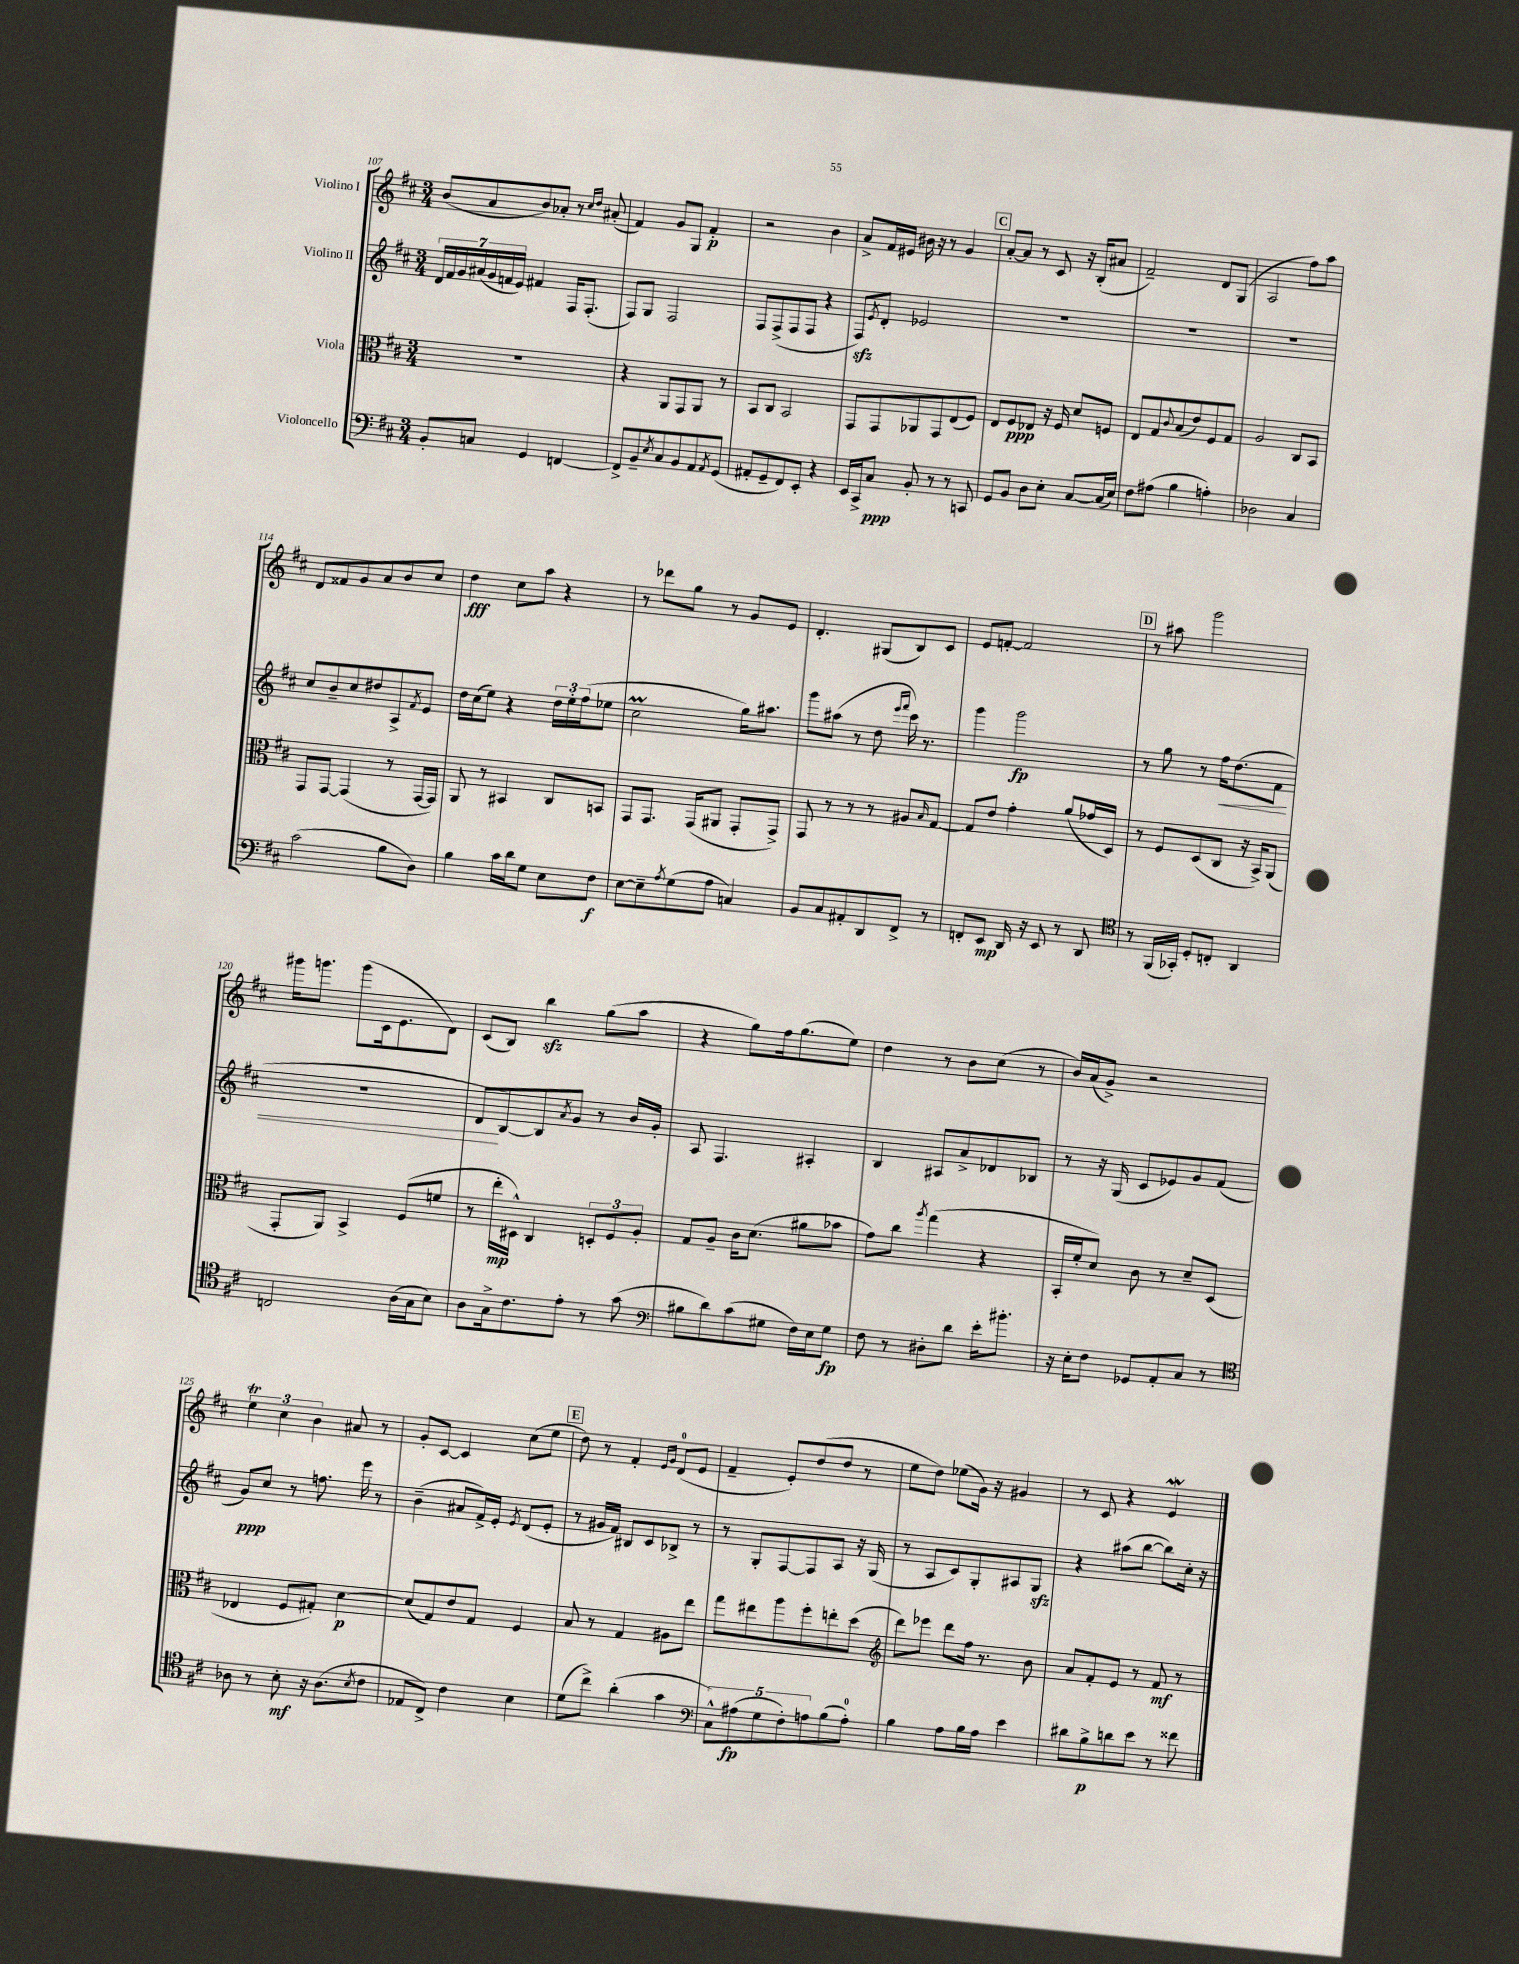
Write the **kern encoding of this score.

**kern	**kern	**kern	**kern
*staff4	*staff3	*staff2	*staff1
*clefF4	*clefC3	*clefG2	*clefG2
*k[f#c#]	*k[f#c#]	*k[f#c#]	*k[f#c#]
*M3/4	*M3/4	*M3/4	*M3/4
8BB'	2.r	28d	(8b
.	.	28f#	.
.	.	28g	.
.	.	(28a#	.
8C	.	.	8a
.	.	28g	.
.	.	28f	.
.	.	28e)	.
4GG	.	4f#	8b)
.	.	.	8a-'
[4FF	.	16F#	8r
.	.	(8.F#'	.
.	.	.	16qqcc#
.	.	.	16qqdd
.	.	.	(8a#'
=	=	=	=
8FF^]	4r	8F#)	4f#)
8BB~	.	8G	.
8qE	.	.	.
8C#	8AA	2F#	8g
8BB	8GG	.	8G
8AA	8AA	.	4f#'
8qAA	.	.	.
(8GG	8r	.	.
=	=	=	=
8AA#'	8BB	8F#	2r
8GG~	8C#	(8F#^	.
8FF#)	2BB	8F#	.
8EE'	.	8F#	.
4r	.	4r	4b
=	=	=	=
16EE	8GG	8F#)	8a^
16CC#^	.	.	.
.	.	8qe	.
8C#	8GG	8d'	16f#
.	.	.	16e#
8BB'	8AA-	2e-	16b#
.	.	.	16r
8r	8GG	.	8r
8r	(8E	.	4g
8CC	8F#)	.	.
=	=	=	=
8GG	8E	2.r	[8a'
8BB	8F#	.	8a]
8D	8E-	.	8r
8E'	16r	.	8c#
.	16F#	.	.
[8C#	8d	.	16r
.	.	.	(16B'
(16C#]	8F	.	8a#
16E)	.	.	.
=	=	=	=
8F#	8E	2.r	2f#~)
(8A#	8G	.	.
.	8qqc#	.	.
4B	(8B	.	.
.	8e)	.	.
4A')	8F#	.	8d
.	8G	.	(8G
=	=	=	=
2D-	2A	2.r	2A
4C#	8C#	.	8ff#)
.	8BB	.	8aa
=	=	=	=
(2c#	8GG	8cc#	8d
.	[8GG	8b~	8f##
.	(4GG]	8cc#	8g
.	.	8dd#	8a
8B	8r	8A^	8b
.	.	8qf#	.
8D)	[16GG	8e	8cc#
.	16GG])	.	.
=	=	=	=
4B	8AA	16dd	4dd
.	.	(16cc#	.
.	8r	8ee)	.
16c#	4BB#	4r	8cc#
16d	.	.	.
8G	.	.	8aa
8E	8C#	24dd	4r
.	.	24ee'	.
.	.	(24ff#	.
8F#	8BB	8ee-	.
=	=	=	=
[8E	8GG	2cc#	8r
8E~]	8.GG	.	8ddd-
8qA	.	.	.
(8G	.	.	8gg
.	(16GG	.	.
8A	8AA#	.	8r
4C)	8GG'	16gg)	8g
.	.	8.aa#	.
.	8GG^)	.	8e
=	=	=	=
8BB	8GG	8ggg	4.d'
8C#	8r	(8aa#	.
8AA#'	8r	8r	.
8DD	8r	8dd	(8G#
.	.	16qqeee	.
.	.	16qqfff#	.
8FF#^	8A#	16ccc#)	8B)
.	.	8.r	.
.	16qqB	.	.
8r	[8G	.	8c#
=	=	=	=
8FF'	8G]	4ggg	8e
8EE	8e	.	[8f'
16DD	4g'	2ggg	2f]
16r	.	.	.
8EE	.	.	.
8r	(8a	.	.
8DD	16g-	.	.
.	16D)	.	.
=	=	=	=
*clefC4	*	*	*
8r	8r	8r	8r
(16FF#	8F#	8gg	8aa#
16GG-')	.	.	.
8D'	(8D	8r	2ggg
8C'	8C#	16ff#	.
.	.	(8.dd	.
4AA	16r	.	.
.	16BB^)	.	.
.	(8AA	8f#	.
=	=	=	=
2C	8GG'	2.r	16ggg#
.	.	.	8.ggg
.	8AA)	.	.
.	4BB^	.	(8ggg
.	.	.	16c#
.	.	.	8.e
(16A	(8F#	.	.
16G	.	.	.
8B)	8f	.	8d)
=	=	=	=
8A	8r	8d	(8c#
16G^	16ee'	[8B)	8B)
8.c#	16D#^^)	.	.
.	4C#	8B]	4bb
.	.	8qa	.
8e'	.	8g	.
8r	12D'	8r	(8gg
.	12F#	.	.
(8g	.	16b	8aa
.	12A'	.	.
.	.	16g'	.
=	=	=	=
*clefF4	*	*	*
8B#	8G	8A	4r
8d)	8A~	4.F#	.
(8c#	16c#	.	8gg)
.	(8.d	.	.
8G#	.	.	16ff#
.	.	.	(8.gg
16F#)	8a#	4A#'	.
16E	.	.	.
8G#	8b-	.	8ee)
=	=	=	=
8F#	8g)	4B	4dd
8r	8cc#	.	.
.	8qaa	.	.
8D#'	(4gg	8A#	8r
8d	.	8a^	8b
16e'	4r	8d-	(8cc#
8.b#'	.	.	.
.	.	8B-	8r
=	=	=	=
16r	16BB'	8r	16b)
16E'	16f#'	.	(16a
8F#	8d)	16r	8g^)
.	.	(16G	.
8GG-	8c#	8c#	2r
8AA'	8r	8e-)	.
8C#	8d~	8g	.
8r	(8D	(8f#	.
=	=	=	=
*clefC4	*	*	*
8A-	4E-	8g)	6ee
8r	.	8cc#	.
.	.	.	6cc#
8B'	8F#	8r	.
.	.	.	6b
16r	8G#')	8.ff	.
(8.A-	.	.	.
.	[4d	.	8a#
.	.	16eee	.
8qB	.	.	.
8c#	.	8r	8r
=	=	=	=
8E-	(8d]	(4b~	8g'
8C#^)	8G)	.	[8c#
4c#	8e	8a#	4c#]
.	8G	16f#^)	.
.	.	16e'	.
.	.	8qe	.
4B	4F#	(8d	(8cc#
.	.	8e'	8ee
=	=	=	=
(8d	8B	8r	8dd)
8cc#^)	8r	16g#	8r
.	.	16f#)	.
(4a'	4G	8B#	4f#'
.	.	8c#	.
.	.	.	16qqe
.	.	.	16qqg
4g	8A#	8B-^	(8d
.	8ee	8r	8e
=	=	=	=
*clefF4	*	*	*
10C#^^)	8gg	8r	4f#~
(10A#	.	.	.
.	8ee#	8G'	.
10G	.	.	.
.	8aa	[8F#	8e')
10F#')	.	.	.
.	8ff#'	8F#]	(8dd
10A	.	.	.
(8B	8ee'	8A	8dd
8A')	(8dd	16r	8r
.	.	(16G	.
=	=	=	=
*	*clefG2	*	*
4B	8ddd)	8r	8ee
.	8eee-	8A	8dd)
8A	8ddd	8c#)	(8ee-
16B	16ff#	8G'	16g)
16A	8.r	.	16r
4e	.	8A#	4g#
.	8b	8G	.
=	=	=	=
8d#	8a	4r	8r
8B^	8f#'	.	8c#
8d	8e	(8aa#	4r
8e	8r	[8bb	.
8r	8f#	8bb])	4e
8f##	8r	16cc#'	.
.	.	16r	.
==	==	==	==
*-	*-	*-	*-
